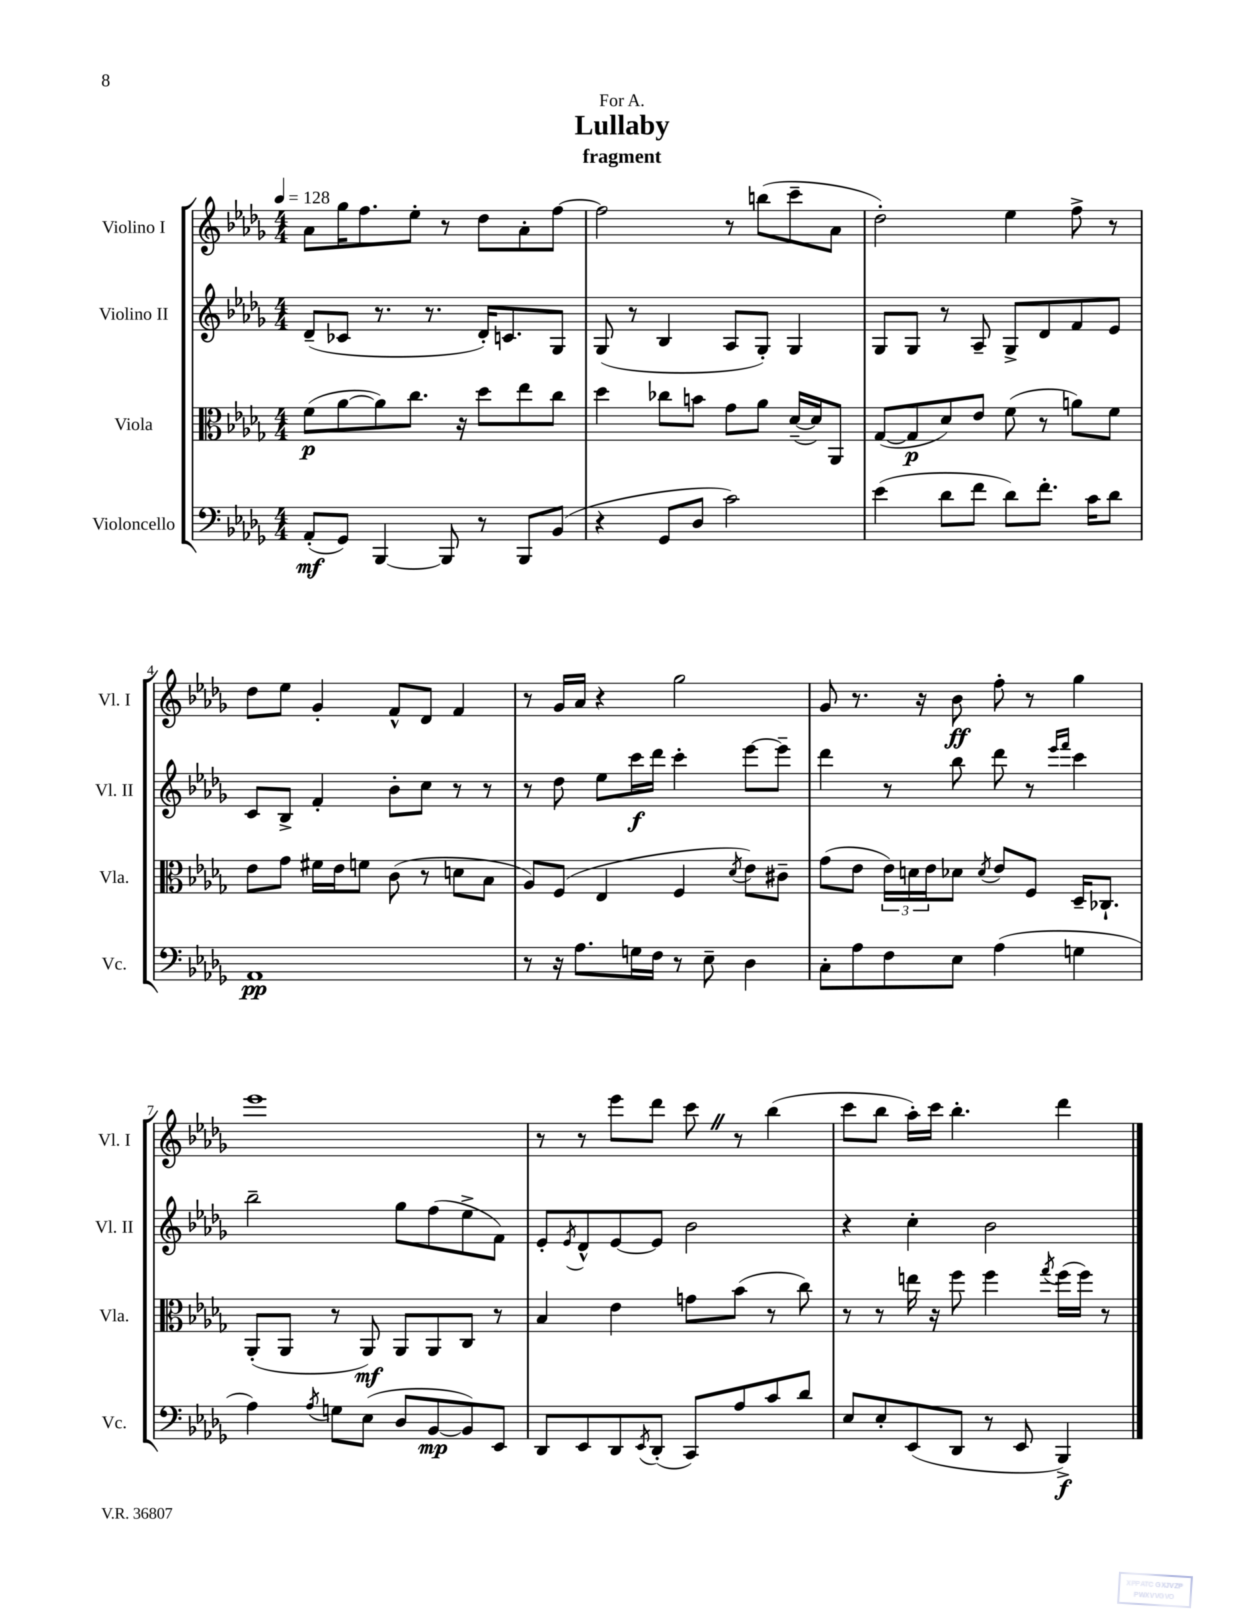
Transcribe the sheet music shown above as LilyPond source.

\header { title = "Lullaby" subtitle = "fragment" dedication = "For A." }
<<
\new StaffGroup <<
\new Staff = "s0" \with { instrumentName = "Violino I" shortInstrumentName = "Vl. I" } {
    \clef treble \key des \major \numericTimeSignature \time 4/4 \tempo 4 = 128
    aes'8 ges''16 f''8. ees''8-. r8 des''8 aes'8-. f''8~ |
    f''2 r8 b''8( c'''8-- aes'8 |
    des''2-.) ees''4 f''8-> r8 |
    des''8 ees''8 ges'4-. f'8-^ des'8 f'4 |
    r8 ges'16 aes'16 r4 ges''2 |
    ges'8 r8. r16 bes'8\ff f''8-. r8 ges''4 |
    ees'''1 |
    r8 r8 ees'''8 des'''8 c'''8 \once \override BreathingSign.text = \markup { \musicglyph "scripts.caesura.straight" } \breathe r8 bes''4( |
    c'''8 bes''8 aes''16-.) c'''16 bes''4.-. des'''4 \bar "|." |
}
\new Staff = "s1" \with { instrumentName = "Violino II" shortInstrumentName = "Vl. II" } {
    \clef treble \key des \major \numericTimeSignature \time 4/4
    des'8--( ces'8 r8. r8. des'16-.) c'8. ges8 |
    ges8( r8 bes4 aes8 ges8-.) ges4 |
    ges8 ges8 r8 aes8-- ges8-> des'8 f'8 ees'8 |
    c'8 bes8-> f'4-. bes'8-. c''8 r8 r8 |
    r8 des''8 ees''8 c'''16\f des'''16 c'''4-. ees'''8~ ees'''8-- |
    des'''4 r8 bes''8 des'''8 r8 \grace { ees'''16 f'''16 } c'''4 |
    bes''2-- ges''8 f''8( ees''8-> f'8) |
    ees'8-. \acciaccatura { ees'8 } des'8-^ ees'8~ ees'8 bes'2 |
    r4 c''4-. bes'2 \bar "|." |
}
\new Staff = "s2" \with { instrumentName = "Viola" shortInstrumentName = "Vla." } {
    \clef alto \key des \major \numericTimeSignature \time 4/4
    f'8\p( aes'8~ aes'8) c''8. r16 des''8 ees''8 c''8 |
    des''4 ces''8 b'8 ges'8 aes'8 des'16~--( des'16) aes,8 |
    ges8~( ges8\p des'8) ees'8 f'8( r8 a'8) f'8 |
    ees'8 ges'8 fis'16 ees'16 f'8 c'8( r8 d'8 bes8 |
    aes8) f8( ees4 f4 \acciaccatura { des'8 } ees'8) cis'8-- |
    ges'8( ees'8 \tuplet 3/2 { ees'16) d'16 ees'16 } des'8 \acciaccatura { des'8 } ees'8 f8 des16-- ces8.-! |
    aes,8-.( aes,8 r8 aes,8\mf) aes,8 aes,8 c8 r8 |
    bes4 ees'4 g'8 bes'8( r8 c''8) |
    r8 r8 e''16 r16 f''8 f''4 \acciaccatura { ges''8 } f''16( f''16) r8 \bar "|." |
}
\new Staff = "s3" \with { instrumentName = "Violoncello" shortInstrumentName = "Vc." } {
    \clef bass \key des \major \numericTimeSignature \time 4/4
    aes,8-.\mf( ges,8) bes,,4~ bes,,8 r8 bes,,8 bes,8( |
    r4 ges,8 des8 c'2) |
    ees'4( des'8 f'8 des'8) f'8.-. c'16 des'8 |
    aes,1\pp |
    r8 r16 aes8. g16 f16 r8 ees8-- des4 |
    c8-. aes8 f8 ees8 aes4( g4 |
    aes4) \acciaccatura { aes8 } g8 ees8( des8 bes,8~\mp bes,8) ees,8 |
    des,8 ees,8 des,8 \acciaccatura { ees,8 } des,8-.( c,8) aes8 c'8 des'8 |
    ees8 ees8-. ees,8( des,8 r8 ees,8 bes,,4->\f) \bar "|." |
}
>>
>>
